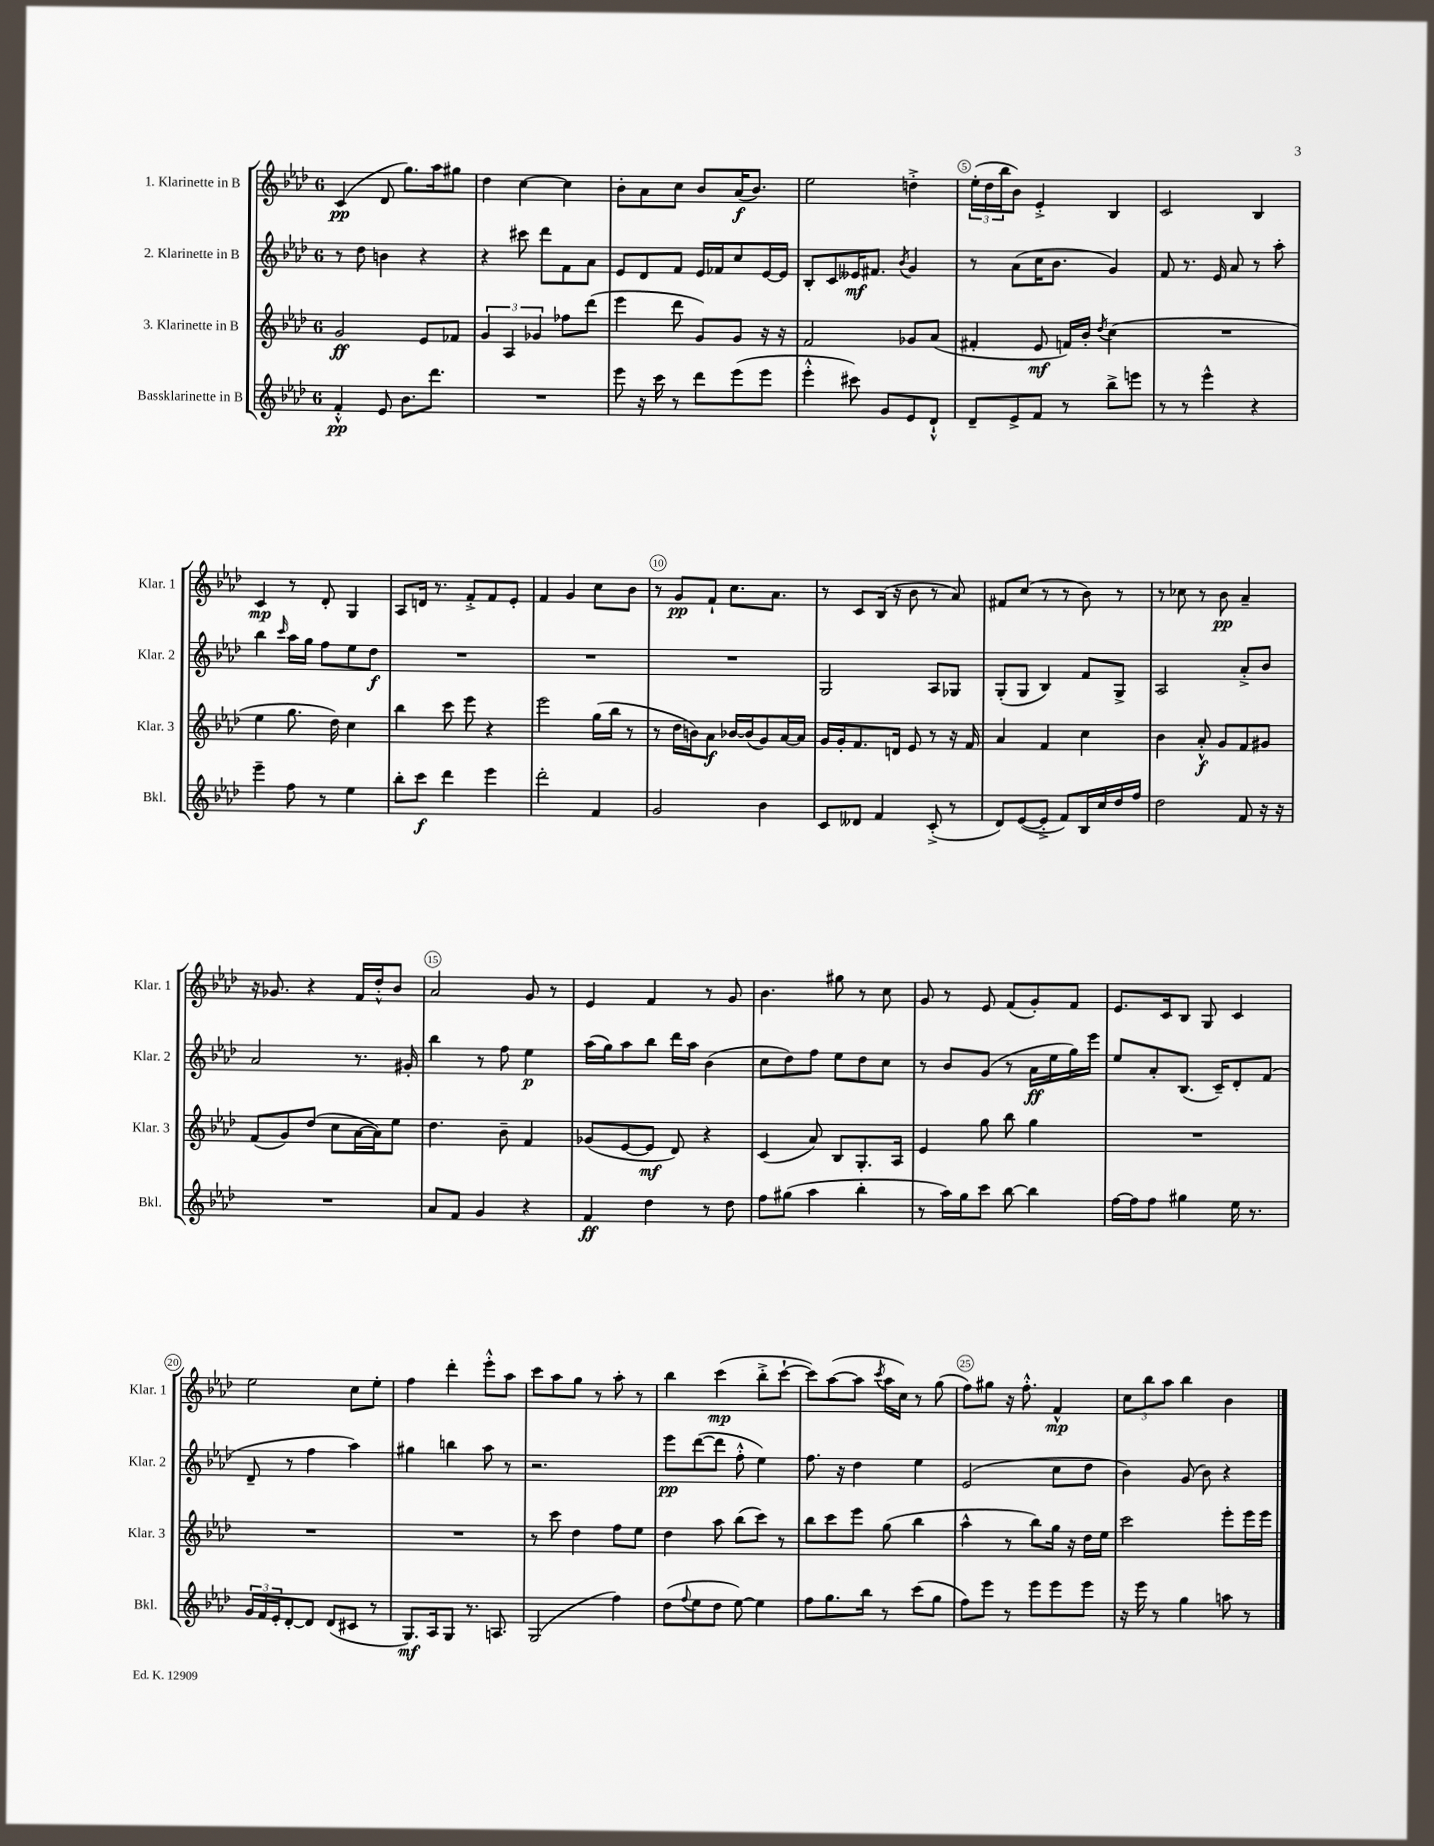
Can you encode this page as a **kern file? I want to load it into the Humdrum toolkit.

**kern	**kern	**kern	**kern
*staff4	*staff3	*staff2	*staff1
*clefG2	*clefG2	*clefG2	*clefG2
*k[b-e-a-d-]	*k[b-e-a-d-]	*k[b-e-a-d-]	*k[b-e-a-d-]
*M6/8	*M6/8	*M6/8	*M6/8
4f'^^/	2g/	8r	(4c/
.	.	8dd-\	.
8e-/	.	4b\	8d-/
8.b-\L	.	.	8.gg\L)
.	8e-/L	4r	.
8.ddd-\J	.	.	16aa-\k
.	8f-/J	.	8gg#\J
=	=	=	=
2.r	6g/	4r	4dd-\
.	6A-/	.	.
.	.	8ccc#\	[4cc\
.	6g-/	.	.
.	.	8ddd-\L	.
.	8ff-\L	8f\	4cc\]
.	(8ddd-\J	8a-\J	.
=	=	=	=
8eee-\	4eee-\	8e-/L	8b-'\L
16r	.	8d-/	8a-\
16ccc\	.	.	.
8r	8ddd-\	8f/J	8cc\J
8ddd-\L	8g/L)	16e-/LL	8b-/L
.	.	16f-/J	.
(8eee-\	8g/J	8cc/	(16a-/K
.	.	.	8.b-/J)
8eee-\J	16r	[16e-/L	.
.	16r	16e-/]JJ	.
=	=	=	=
4eee-'^^\	2f/	8B-'/L	2ee-\
.	.	8c/	.
8ccc#\)	.	16e--/K	.
.	.	8.f#/J	.
8g/L	.	.	.
.	.	8qb-/	.
8e-/	8g-/L	4g/	4dd'^\
8d-`^^/J	(8a-/J	.	.
=	=	=	=
8d-~/L	4f#'/	8r	(24ee-'\LL
.	.	.	24dd-\
.	.	.	24bb-\J
8e-^/	.	(8a-\L	8b-\J)
8f/J	8e-/	16cc\K	4e-'^/
.	.	8.b-\J	.
8r	16f/LL)	.	.
.	16b-'/JJ	.	.
.	8qdd-/	.	.
8bb-^\L	(4cc\	4g/)	4B-/
8eee\J	.	.	.
=	=	=	=
8r	2.r	8f/	2c/
8r	.	8.r	.
4eee-^^\	.	.	.
.	.	16e-/	.
.	.	8a-/	.
4r	.	8r	4B-/
.	.	8aa-'\	.
=	=	=	=
4eee-~\	4ee-\	4bb-\	4c/
.	.	16qqccc/	.
8ff\	8.gg\	16aa-\LL	8r
.	.	16gg\JJ	.
8r	.	8ff\L	8d-'/
.	16dd-\)	.	.
4ee-\	4cc\	8ee-\	4G/
.	.	8dd-\J	.
=	=	=	=
8bb-'\L	4bb-\	2.r	8A-/L
8ccc\J	.	.	16d/Jk
.	.	.	8.r
4ddd-\	8ccc\	.	.
.	8eee-\	.	8f'^/L
4eee-\	4r	.	8f/
.	.	.	8e-'/J
=	=	=	=
2ddd-'\	2eee-\	2.r	4f/
.	.	.	4g/
4f/	(16gg\LL	.	8cc\L
.	16bb-\JJ	.	.
.	8r	.	8b-\J
=	=	=	=
2g/	8r	2.r	8r
.	16dd-\LL	.	8g/L
.	16b\J)	.	.
.	8a-\J	.	8f`/J
.	[16b-/LL	.	8.cc\L
.	(16b-/]J	.	.
4b-\	8g/)	.	.
.	.	.	8.a-\J
.	[16a-/L	.	.
.	16a-/]JJ	.	.
=	=	=	=
8c/L	16g/LL	2G/	8r
.	16g'/J	.	.
8d--/J	8.f/	.	8c/L
4f/	.	.	(16B-/Jk
.	16d/Jk	.	16r
.	8e-/	.	8b-\
(8c'^/	8r	8A-/L	8r
8r	16r	8G-/J	8a-/)
.	16f/	.	.
=	=	=	=
8d-/L)	4a-/	(8G'/L	8f#/L
([8e-/	.	8G/J	(8cc/J
8e-'^/]J	4f/	4B-/)	8r
8f/L)	.	.	8r
16B-/L	4cc\	8f/L	8b-\)
16cc/	.	.	.
16dd-/	.	8G^/J	8r
16ff/JJ	.	.	.
=	=	=	=
2dd-\	4b-\	2A-/	8r
.	.	.	8cc-\
.	8a-'^^/	.	8r
.	8g/L	.	8b-\
8f/	8f/	8a-'^/L	4a-~/
16r	8g#/J	8b-/J	.
16r	.	.	.
=	=	=	=
2.r	(8f/L	2a-/	16r
.	.	.	8.g-/
.	8g/)	.	.
.	(8dd-/J	.	4r
.	8cc\L	.	.
.	[16a-\L	8.r	16f/LL
.	16a-\]J)	.	16dd-'^^/J
.	8ee-\J	.	8b-/J
.	.	16g#'/	.
=	=	=	=
8a-/L	4.dd-\	4bb-\	2a-/
8f/J	.	.	.
4g/	.	8r	.
.	8b-~\	8ff\	.
4r	4f/	4ee-\	8g/
.	.	.	8r
=	=	=	=
4f/	(8g-/L	(16aa-\LL	4e-/
.	.	16gg\J)	.
.	[8e-/	8aa-\	.
4dd-\	8e-/]J	8bb-\J	4f/
.	8d-/)	16ddd-\LL	.
.	.	16aa-\JJ	.
8r	4r	(4b-\	8r
8dd-\	.	.	8g/
=	=	=	=
8ff\L	(4c/	8cc\L	4.b-\
(8gg#\J	.	8dd-\)	.
4aa-\	8a-/)	8ff\J	.
.	8B-/L	8ee-\L	8gg#\
4bb-'\	8.G'/	8dd-\	8r
.	.	8cc\J	8cc\
.	16A-/Jk	.	.
=	=	=	=
8r	4e-/	8r	8g/
16aa-\LL)	.	8b-/L	8r
16gg\J	.	.	.
8ccc\J	8gg\	(8g/J	8e-/
[8bb-\	8bb-\	8r	(8f/L
4bb-\]	4gg\	16a-\LL	8g'/)
.	.	16ee-\	.
.	.	16gg\)	8f/J
.	.	16eee-\JJ	.
=	=	=	=
[16ff\LL	2.r	8ee-/L	8.e-/L
16ff\]J	.	.	.
8ff\J	.	8a-'/	.
.	.	.	16c/k
4gg#\	.	(8.B-/J	8B-/J
.	.	.	8G/
.	.	16c~/LK)	.
16ee-\	.	8d-'/	4c/
8.r	.	.	.
.	.	(8f/J	.
=	=	=	=
24g/LL	2.r	8d-~/	2ee-\
24f/	.	.	.
24e-'/J	.	.	.
[8d-'/	.	8r	.
8d-/]J	.	4ff\	.
(8d-/L	.	.	.
8c#/J	.	4aa-\)	8cc\L
8r	.	.	8ee-'\J
=	=	=	=
8.G/L)	2.r	4gg#\	4ff\
16A-/k	.	.	.
8G/J	.	4bb\	4ddd-'\
8.r	.	.	.
.	.	8aa-\	8eee-'^^\L
8.A/	.	.	.
.	.	8r	8aa-\J
=	=	=	=
(2G/	8r	2.r	8ccc\L
.	8ccc\	.	8aa-\
.	4dd-\	.	8gg\J
.	.	.	8r
4ff\)	8ff\L	.	8aa-'\
.	8ee-\J	.	8r
=	=	=	=
(8dd-\L	4dd-\	8eee-\L	4bb-\
8qqff/	.	.	.
8ee-\	.	([8ddd-\	.
8dd-\J	8aa-\	8ddd-\]J	(4ccc\
[8ee-\)	(8bb-\L	8ff'^^\	.
4ee-\]	8ccc\J)	4ee-\)	8bb-'^\L
.	8r	.	[8ccc`\J
=	=	=	=
8ff\L	8bb-\L	8.ff\	8ccc\]L)
8.gg\	8ccc\	.	([8aa-\
.	.	16r	.
.	8eee-\J	4dd-\	8aa-\]J
16bb-\Jk	.	.	.
.	.	.	8qccc/
8r	(8gg\	.	16aa-\LL
.	.	.	16cc\JJ)
(8ccc\L	4bb-\	4ee-\	8r
8gg\J	.	.	(8gg\
=	=	=	=
8ff\L)	4aa-^^\	(2e-/	8ff\L)
8eee-\J	.	.	8gg#\J
8r	8r	.	16r
.	.	.	8.ff'^^\
8eee-\L	8bb-\L)	.	.
8eee-\	16gg\Jk	8cc\L	4f^^/
.	16r	.	.
8eee-\J	16dd-\LL	8dd-\J	.
.	16ee-\JJ	.	.
=	=	=	=
16r	2ccc\	4b-\)	12cc\L
16eee-\	.	.	.
.	.	.	12bb-\
8r	.	.	.
.	.	.	12aa-\J
4gg\	.	(8g/	4bb-\
.	.	8b-\)	.
8aa\	8eee-'\L	4r	4b-\
8r	16eee-\L	.	.
.	16eee-\JJ	.	.
==	==	==	==
*-	*-	*-	*-
